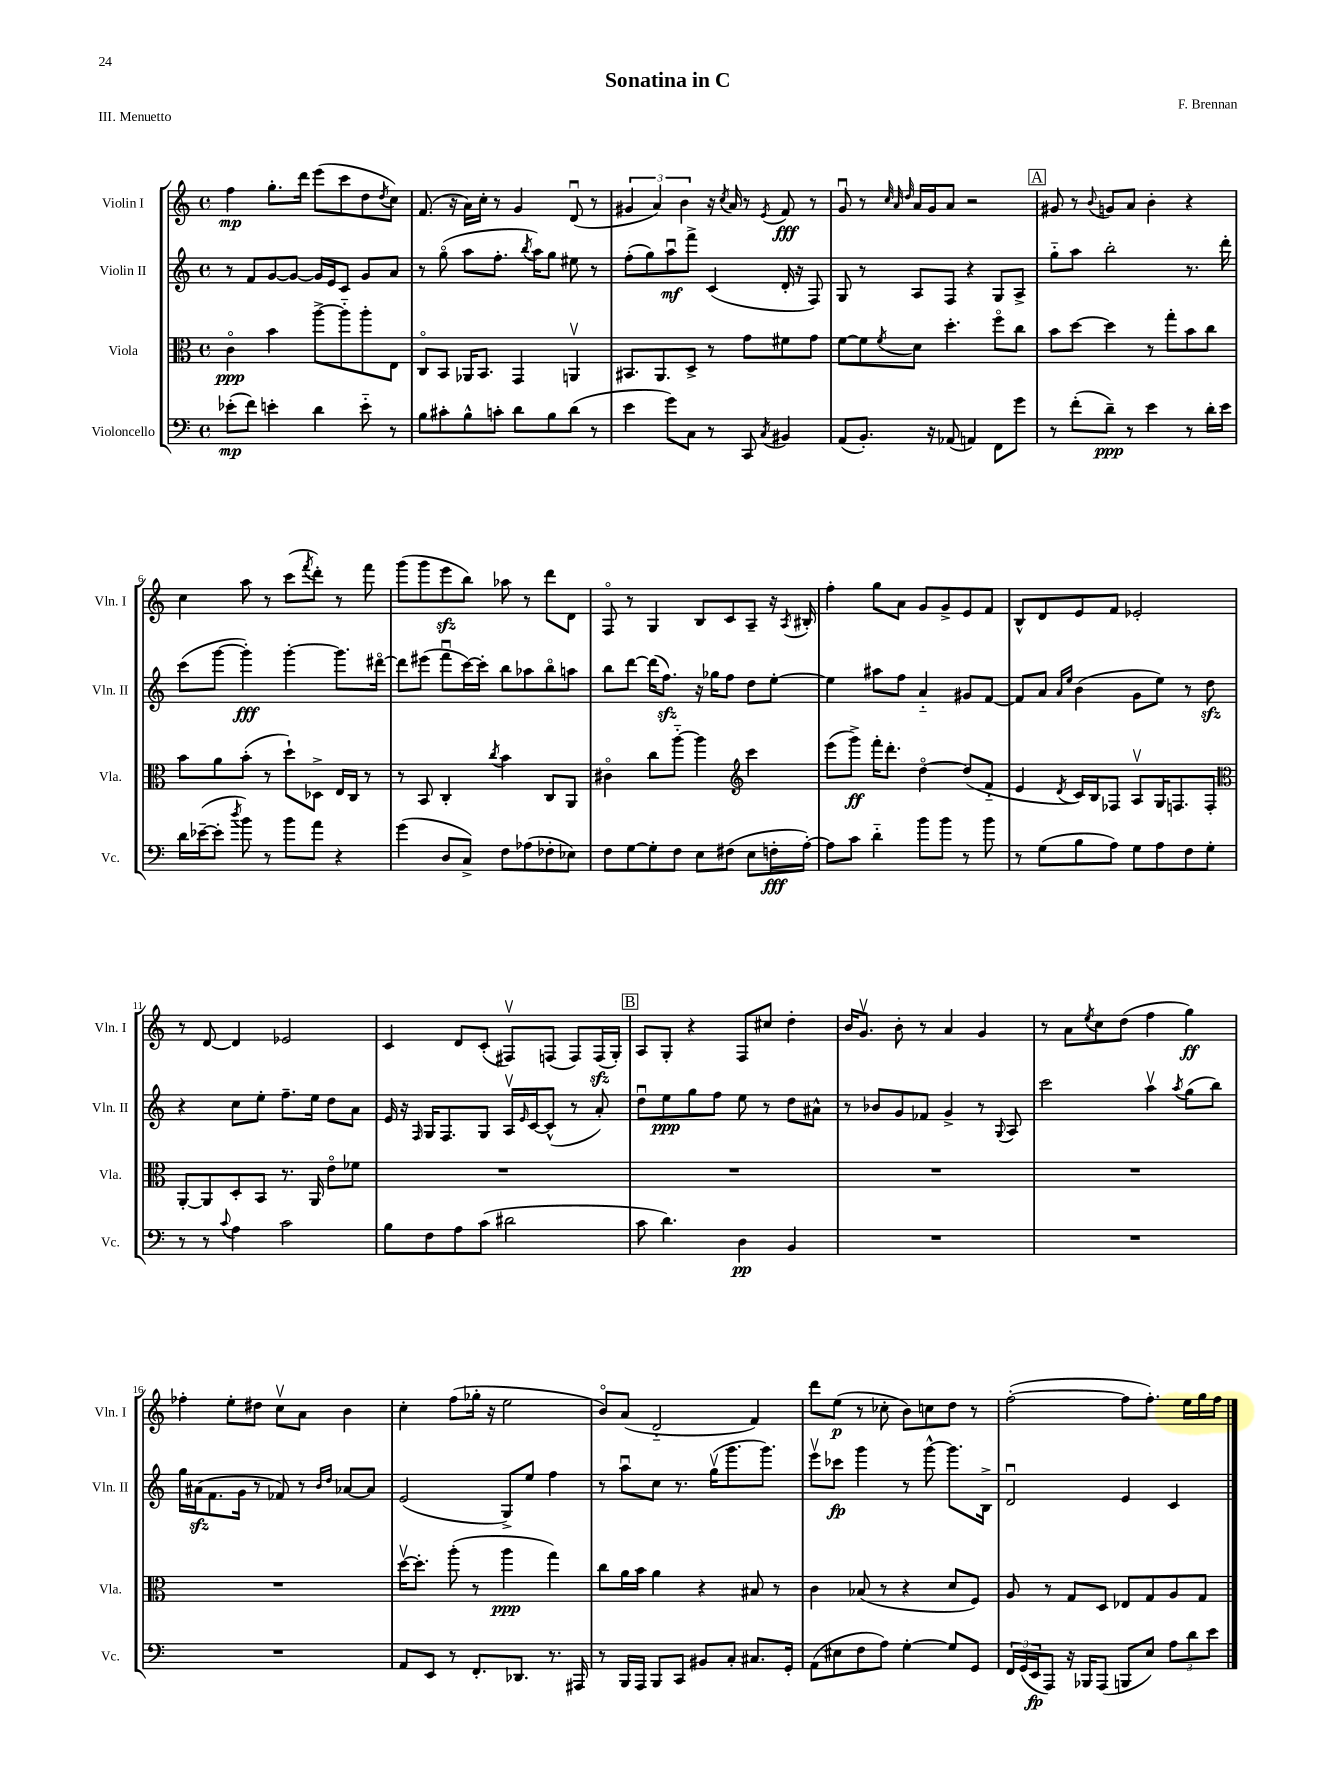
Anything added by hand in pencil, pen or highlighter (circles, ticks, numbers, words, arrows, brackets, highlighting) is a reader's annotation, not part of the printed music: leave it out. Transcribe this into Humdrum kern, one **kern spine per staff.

**kern	**kern	**kern	**kern
*staff4	*staff3	*staff2	*staff1
*clefF4	*clefC3	*clefG2	*clefG2
*k[]	*k[]	*k[]	*k[]
*M4/4	*M4/4	*M4/4	*M4/4
*met(c)	*met(c)	*met(c)	*met(c)
(8e-'\L	4co\	8r	4ff\
8f\J)	.	8f/L	.
4e'\	4b\	[8g/	8.gg'\L
.	.	8g/_J	.
.	.	.	16ddd\Jk
4d\	[8aa^\L	16g/]LL	(8eee\L
.	.	16e/J	.
.	8aa'~\]	8c/J	8ccc\
8e'~\	8aa'\	8g/L	8dd\
.	.	.	8qdd/
8r	8E\J	8a/J	8cc\J)
=	=	=	=
8B\L	8Co/L	8r	(8.f/
8c#'\	8BB/J	(8ggo\	.
.	.	.	16r
8B^^\	16AA-/LK	8aa\L	16a\LL)
.	8.BB/J	.	16cc'\JJ
8c'\J	.	8.ff'\J	8r
8d\L	4GG/	.	4g/
.	.	8qbb/	.
.	.	16aa\LK)	.
8B\	.	8gg\J	.
(8d\J	4AAv/	8ee#\	(8du/
8r	.	8r	8r
=	=	=	=
4e\	8.BB#/L	(8ff'\L	6g#/
.	.	8gg\)	.
.	.	.	6a/)
.	8.AA/	.	.
8g\L)	.	8aau\	.
.	.	.	6b\
8C\J	8D^/J	8fff^\J	.
8r	8r	(4c/	16r
.	.	.	8qcc/
.	.	.	16a/
8CC/	8g\L	.	8r
8qC/	.	.	8qe/
4BB#/	8f#\	16d'/	8f/
.	.	16r	.
.	8g\J	8F/)	8r
=	=	=	=
(8AA/L	[8f\L	8G/	8gu/
8.BB'/J)	8f\]	8r	8r
.	.	.	32qqcc/
.	.	.	32qqa/
.	8qf/	.	32qqdd/
.	8d\J	8A/L	16a/LL
16r	.	.	16g/J
(8AA-/	4.dd'\	8F/J	8a/J
4AA/)	.	4r	2r
8FF\L	8ffo\L	8G/L	.
8g\J	8cc\J	8A^/J	.
=	=	=	=
8r	8b\L	8gg'~\L	8g#/
(8f'\L	[8dd\J	8aa\J	8r
.	.	.	8qqb/
8d~\J)	4dd\]	2bb'\	8g/L
8r	.	.	8a/J
4e\	8r	.	4b'\
.	8gg'\L	.	.
8r	8b\	8.r	4r
16d'\LL	8cc\J	.	.
16e\JJ	.	16ddd'\	.
=	=	=	=
16d\LL	8b\L	(8ccc\L	4cc\
([16e-~\J	.	.	.
8e-'\]J	8a\	[8ggg\J	.
8qdd/	.	.	.
8b\)	(8b'\J	4ggg'\])	8aa\
8r	8r	.	8r
8b\L	8dd`\L)	[4ggg'\	(8ccc\L
.	.	.	8qfff/
8a\J	8D-^\J	.	8ddd'\J)
4r	16E/LL	8.ggg\]L	8r
.	16C/JJ	.	.
.	8r	.	8fff\
.	.	[16ddd#o\Jk	.
=	=	=	=
(4g\	8r	8ddd#\]L	(8ggg\L
.	8BB/	(8eee#\J	8ggg\
8D/L	4C'/	8fffu\L	8eee\
8C^/J)	.	[16ccc\L)	8bb\J)
.	.	16ccc'\]JJ	.
.	8qcc/	.	.
8F\L	4b\	8bb\L	8aa-\
(8A-\	.	8aa-\	8r
8F-'\	8C/L	8bbo\	8ddd\L
8E-\J)	8AA/J	8aa\J	8d\J
=	=	=	=
8F\L	4c#o\	8bb\L	8Fo/
[8G\	.	[8ddd\J	8r
8G'\]	8cc\L	(16ddd\]LK	4G/
.	.	8.ff\J)	.
8F\J	[8aa'~\J	.	.
8E\L	4aa\]	16r	8B/L
.	.	16gg-\LK	.
(8F#\J	.	8ff\J	8c/
*	*clefG2	*	*
8E\L	4ccc\	8dd\L	8A~/J
16F'\L	.	[8ee'\J	16r
.	.	.	8qA/
[16A'\JJ)	.	.	16B#'/
=	=	=	=
8A\]L	(8eee\L	4ee\]	4ff'\
8c\J	8ggg^\J)	.	.
4d'~\	16fff'\LK	8aa#\L	8gg\L
.	8.ddd'\J	.	.
.	.	8ff\J	8a\J
8b\L	[4ddo\	4a'~/	8g/L
8b\J	.	.	8g^/
8r	(8dd/]L	8g#/L	8e/
8b\	8f'~/J	[8f/J	8f/J
=	=	=	=
8r	4e/	8f/]L	8B^^/L
(8G\L	.	8a/J	8d/
.	.	16qqa/LL	.
.	8qd/	16qqee/JJ	.
8B\	16c/LL)	(4b\	8e/
.	16B/J	.	.
8A\J)	8F-/J	.	8f/J
8G\L	8Av/L	8g\L	2e-'/
8A\	16G/K	8ee\J)	.
.	8.F/	.	.
8F\	.	8r	.
8G'\J	8F'/J	8dd\	.
=	=	=	=
*	*clefC3	*	*
8r	[8AA'/L	4r	8r
8r	8AA/]	.	[8d/
8qqc/	.	.	.
4A\	8D'/	8cc\L	4d/]
.	8BB/J	8ee'\J	.
2c\	8.r	8.ff~\L	2e-/
.	16AA/	16ee\Jk	.
.	8eo\L	8dd\L	.
.	8f-\J	8a\J	.
=	=	=	=
8B\L	1r	16e/	4c/
.	.	16r	.
.	.	16qqF/	.
8F\	.	16G/LK	.
.	.	8.F/	.
8A\	.	.	8d/L
(8c\J	.	8G/J	(8c'/J
2d#\	.	16Av/LL	8F#v/L)
.	.	16qqe/	.
.	.	[16c/J	.
.	.	(8c^^/]J	(8F/J
.	.	8r	8F/L)
.	.	8a'/)	(16F/L
.	.	.	16G'/JJ)
=	=	=	=
8c\	1r	8ddu\L	8A/L
4.d\)	.	8ee\	8G'/J
.	.	8gg\	4r
.	.	8ff\J	.
4D\	.	8ee\	8F/L
.	.	8r	8cc#/J
4BB/	.	8dd\L	4dd'\
.	.	8a#^^\J	.
=	=	=	=
1r	1r	8r	16b/LK
.	.	.	8.gv/J
.	.	8b-/L	.
.	.	8g/	8b'\
.	.	8f-/J	8r
.	.	4g^/	4a/
.	.	8r	4g/
.	.	8qqG/	.
.	.	8A/	.
=	=	=	=
1r	1r	2ccc\	8r
.	.	.	8a\L
.	.	.	8qee/
.	.	.	8cc\
.	.	.	(8dd\J
.	.	4aav\	4ff\
.	.	8qaa/	.
.	.	(8gg\L	4gg\)
.	.	8bb\J)	.
=	=	=	=
1r	1r	16gg\LL	4ff-'\
.	.	(16a#\J	.
.	.	8.f\	.
.	.	.	8ee'\L
.	.	16g\Jk	.
.	.	8r	8dd#\J
.	.	8f-/)	8ccv\L
.	.	8r	8a\J
.	.	16qqb/LL	.
.	.	16qqdd/JJ	.
.	.	[8a-/L	4b\
.	.	8a-/]J	.
=	=	=	=
8AA/L	[16ddv\LK	(2e/	4cc'\
.	8.dd'\]J	.	.
8EE/J	.	.	.
8r	(8aa'\	.	(8ff\L
8.FF'/L	8r	.	16gg-'\Jk
.	.	.	16r
.	4aa\	8G^/L)	2ee\
8.DD-/J	.	.	.
.	.	8ee/J	.
8.r	4gg\)	4ff\	.
16AAA#/	.	.	.
=	=	=	=
8r	8cc\L	8r	8bo/L)
16BBB/LL	16a\L	8aau\L	(8a/J
16AAA/JJ	16b\JJ	.	.
8BBB/L	4a\	8cc\J	2d'~/
8CC/J	.	8.r	.
8BB#/L	4r	.	.
.	.	(16ggv\LK	.
8C'/J	.	8.ggg\	.
8.C#/L	8B#/	.	4f/)
.	.	8.ggg\J)	.
.	8r	.	.
16GG'/Jk	.	.	.
=	=	=	=
(8AA\L	4c\	8eeev\L	8ddd\L
8E#\	.	8ccc-\J	(8ee\J
8F\	(8B-/	4ggg\	8r
8A\J)	8r	.	8cc-'\
[4G'\	4r	8r	8b\L)
.	.	[8ggg^^\	8cc\
8G/]L	8d/L	8.ggg\]L	8dd\J
8GG/J	8F/J)	.	8r
.	.	16B^\Jk	.
=	=	=	=
24FF/LL	8A/	2du/	([2ff'\
(24GG/	.	.	.
24EE/J	.	.	.
8AAA/J)	8r	.	.
16r	8G/L	.	.
16BBB-/LK	.	.	.
(8AAA/J	8D/J	.	.
8BBB/L	8E-/L	4e/	8ff\]L
8E/J)	8G/	.	8.ff'\J)
12A\L	8A/	4c/	.
.	.	.	16ee\LL
12d\	.	.	.
.	8G/J	.	16gg\
12e\J	.	.	.
.	.	.	16ff\JJ
==	==	==	==
*-	*-	*-	*-
